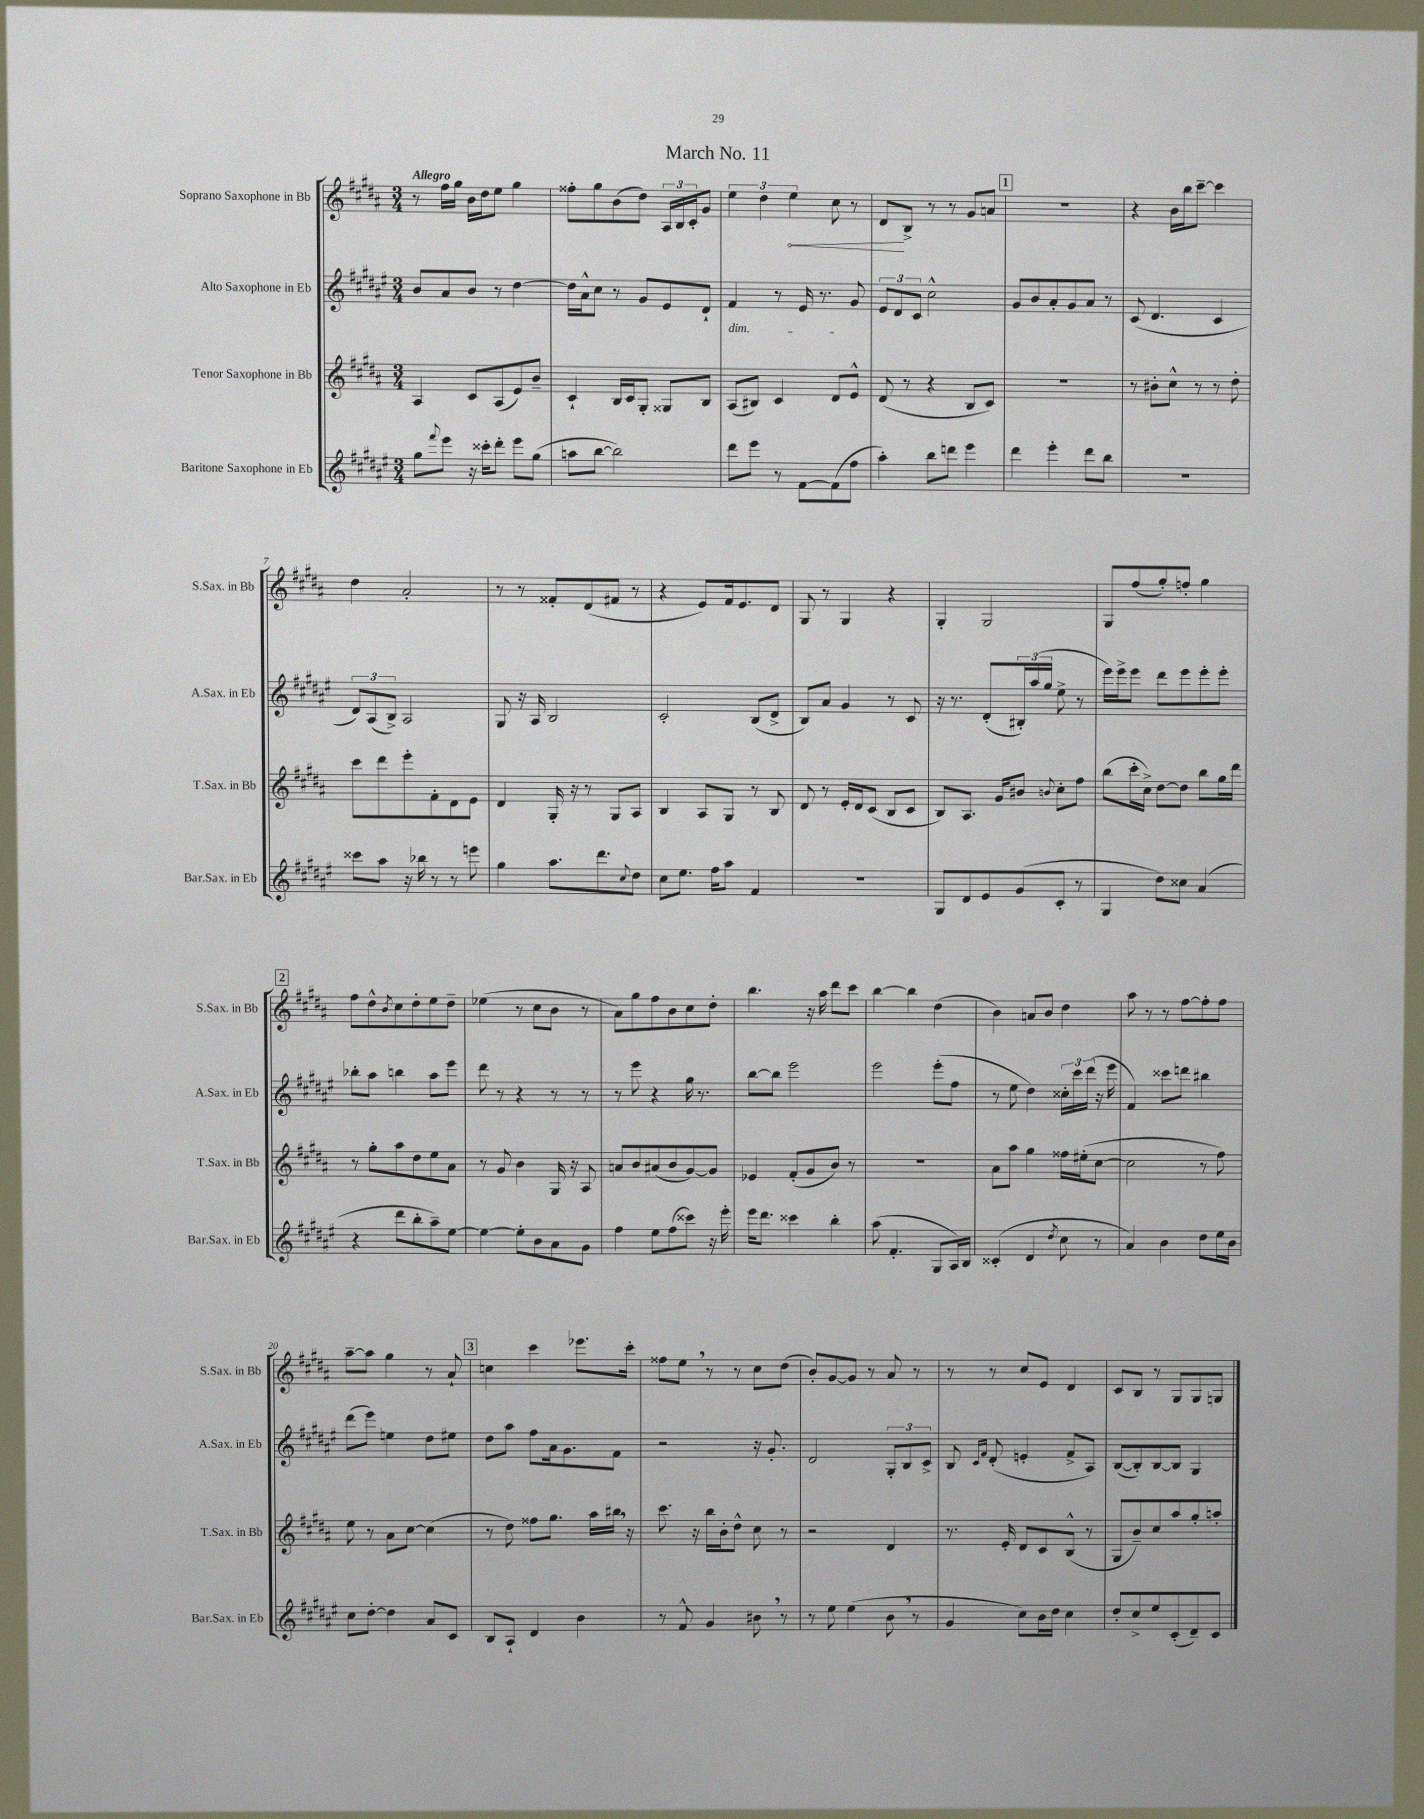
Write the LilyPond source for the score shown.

\header { title = "March No. 11" }
<<
\new StaffGroup <<
\new Staff = "s0" \with { instrumentName = "Soprano Saxophone in Bb" shortInstrumentName = "S.Sax. in Bb" } {
    \clef treble \key b \major \numericTimeSignature \time 3/4 \tempo "Allegro"
    r8 fis''16 gis''16 b'16 dis''16 e''8 gis''4 |
    fisis''8-. gis''8 b'8( dis''8) \tuplet 3/2 { ais16 b16 cis'16-. } gis'8 |
    \tuplet 3/2 { e''4 dis''4 \once \override Hairpin.circled-tip = ##t e''4\< } cis''8 r8 |
    dis'8\! b8-> r8 r8 gis'8 a'8 |
    \mark \markup { \box "1" } R2. |
    r4 b'16 b''16 cis'''8~-- cis'''4 |
    dis''4 ais'2-. |
    r8 r8 fisis'8-. dis'8( fis'8 r8 |
    r4 e'8) fis'16 e'8. dis'8 |
    gis8 r8 gis4 r4 |
    gis4-. gis2 |
    gis8 fis''8( gis''8-.) f''8-. gis''4 |
    \mark \markup { \box "2" } fis''8 dis''8-^ \acciaccatura { b'8 } cis''8 dis''8-. e''8 dis''8-- |
    ees''4( r8 cis''8 b'8 r8 |
    ais'8) gis''8 fis''8 b'8 cis''8 dis''8-. |
    b''4. r16 ais''16 dis'''8 cis'''8 |
    b''4~ b''4 dis''4( |
    b'4) a'8 b'8 dis''4 |
    ais''8 r8 r8 fis''8~ fis''8-. fis''8 |
    ais''8~-- ais''8 gis''4 r8 ais'8-! |
    \mark \markup { \box "3" } c''4 cis'''4 ees'''8. cis'''16-. |
    fisis''8 e''8 \breathe r8 r8 cis''8 dis''8( |
    b'8-.) gis'8~ gis'8 r8 ais'8 r8 |
    r8 r8 cis''8 e'8 dis'4 |
    cis'8 b8 r8 gis8 gis8 g8 \bar "|." |
}
\new Staff = "s1" \with { instrumentName = "Alto Saxophone in Eb" shortInstrumentName = "A.Sax. in Eb" } {
    \clef treble \key fis \major \numericTimeSignature \time 3/4
    b'8 ais'8 b'8 r8 dis''4~ |
    dis''16 ais'16-^ cis''8 r8 gis'8 eis'8 dis'8-! |
    fis'4\dim r8 eis'16 r8. gis'8\! |
    \tuplet 3/2 { eis'8 dis'8 cis'8 } cis''2-^ |
    \mark \markup { \box "1" } gis'8 b'8 ais'8-. gis'8 ais'8 r8 |
    cis'8( dis'4. cis'4 |
    \tuplet 3/2 { dis'8) ais8( b8->) } ais2 |
    gis8 r16 ais16 b2 |
    cis'2-. b8( dis'8-> |
    b8) ais'8 gis'4 r8 cis'8 |
    r16 r8. dis'8-.( \tuplet 3/2 { bis16-.) ais''16( gis''16 } eis''8-> r8 |
    eis'''16) eis'''16-> eis'''8 dis'''8 eis'''8 eis'''8-. eis'''8-. |
    \mark \markup { \box "2" } bes''8-. ais''8 b''4 ais''8 eis'''8 |
    dis'''8 r8 r4 r8 r8 |
    r8 eis'''8 r4 gis''16 r8. |
    b''8~ b''8 eis'''2 |
    eis'''2 eis'''8-.( fis''8 |
    r8 eis''8 dis''4) \tuplet 3/2 { cisis''16-. cis'''16 dis'''16( } r16 eis'''16 |
    fis'4) cisis'''8 d'''8 bis''4 |
    dis'''8( eis'''8) e''4 dis''8 eis''8 |
    \mark \markup { \box "3" } dis''8 ais''8 fis''8 ais'16 gis'8. fis'8 |
    r2 r16 gis'8.-. |
    dis'2 \tuplet 3/2 { gis8-. b8 cis'8-> } |
    b8 \grace { cis'16 fis'16 } dis'8-.( e'4-. fis'8-> ais8) |
    b8~( b8-.) b8~ b8 gis4 \bar "|." |
}
\new Staff = "s2" \with { instrumentName = "Tenor Saxophone in Bb" shortInstrumentName = "T.Sax. in Bb" } {
    \clef treble \key b \major \numericTimeSignature \time 3/4
    ais4 cis'8 ais8( e'8) b'8-- |
    cis'4-! b16 cis'16 gis8-. gisis8 b8 |
    ais8( bis8) cis'4 dis'8 e'8-^ |
    dis'8( r8 r4 b8 cis'8) |
    \mark \markup { \box "1" } R2. |
    r8 bis'8-. cis''8-^ r8 r8 dis''8-. |
    cis'''8 dis'''8 e'''8-. fis'8-. dis'8 e'8 |
    dis'4 gis16-. r16 r8 gis8 ais8 |
    b4 ais8 gis8 r8 b8 |
    dis'8 r8 e'16-. dis'16 cis'8( b8 cis'8 |
    b8) ais8. gis'16 bis'8 \appoggiatura { b'8 } cis''8-. fis''8 |
    b''8( cis'''16-. cis''16->) dis''8~ dis''8 b''8 gis''16 dis'''16 |
    \mark \markup { \box "2" } r8 gis''8-. ais''8 dis''8 e''8 ais'8 |
    r8 gis'8 b'4 gis16 r16 ais8 |
    a'8 b'8 ais'8( b'8 gis'8~) gis'8 |
    ees'4 fis'8-.( gis'8 b'8) r8 |
    R2. |
    ais'8 ais''8 gis''4 fisis''16 eis''16-.( cis''8~ |
    cis''2 r8 fis''8) |
    e''8 r8 ais'8 cis''8~ cis''4( |
    \mark \markup { \box "3" } r8 dis''8) fisis''8 gis''8. ais''16 bis''16 \breathe r16 |
    cis'''8. r16 b''16 b'16-. dis''8-^ cis''8 r8 |
    r2 dis'4 |
    r8. e'16-. dis'8 cis'8 b8-^( r8 |
    gis8 b'8--) cis''8 ais''8 gis''8-. a''8-. \bar "|." |
}
\new Staff = "s3" \with { instrumentName = "Baritone Saxophone in Eb" shortInstrumentName = "Bar.Sax. in Eb" } {
    \clef treble \key fis \major \numericTimeSignature \time 3/4
    gis''8 \appoggiatura { fis'''8 } eis'''8 r16 cisis'''16-. dis'''8-. eis'''8 gis''8( |
    a''8 b''8~ b''2) |
    dis'''8 eis'''8 r8 fis'8~ fis'8( fis''8 |
    ais''4-.) b''8 d'''8 eis'''4 |
    \mark \markup { \box "1" } dis'''4 eis'''4-. dis'''8 b''8 |
    R2. |
    cisis'''8 ais''8 r16 bes''16 r8 r8 e'''8 |
    gis''4 ais''8. dis'''8. \appoggiatura { cis''8 } dis''8 |
    cis''8 eis''8. fis''16 ais''8 fis'4 |
    R2. |
    gis8 dis'8 eis'8 gis'8( cis'8-. r8 |
    gis4 dis''8) cisis''8 ais'4( |
    \mark \markup { \box "2" } r4 dis'''8 b''8-. ais''8--) eis''8~ |
    eis''4~ eis''8-. b'8 ais'8 gis'8 |
    fis''4 eis''8 fis''8( cisis'''8) r16 eis'''16-. |
    eis'''16 dis'''8. cisis'''4 b''4-. |
    ais''8( fis'4.-. gis8 ais16) b16 |
    cisis'4-.( dis'4 \acciaccatura { dis''8 } cis''8 r8 |
    ais'4) b'4 dis''8 eis''16 b'16 |
    cis''8 dis''8~-. dis''4 ais'8 cis'8 |
    \mark \markup { \box "3" } b8 ais8-! dis'4 b'4 |
    r8 fis'8-^ gis'4 bis'8 \breathe r8 |
    r8 eis''8 eis''4( b'8 \breathe r8 |
    gis'4 cis''8) b'16 dis''16 cis''4 |
    dis''8-. cis''8-> eis''8 cis'8-.( dis'8--) cis'8 \bar "|." |
}
>>
>>
